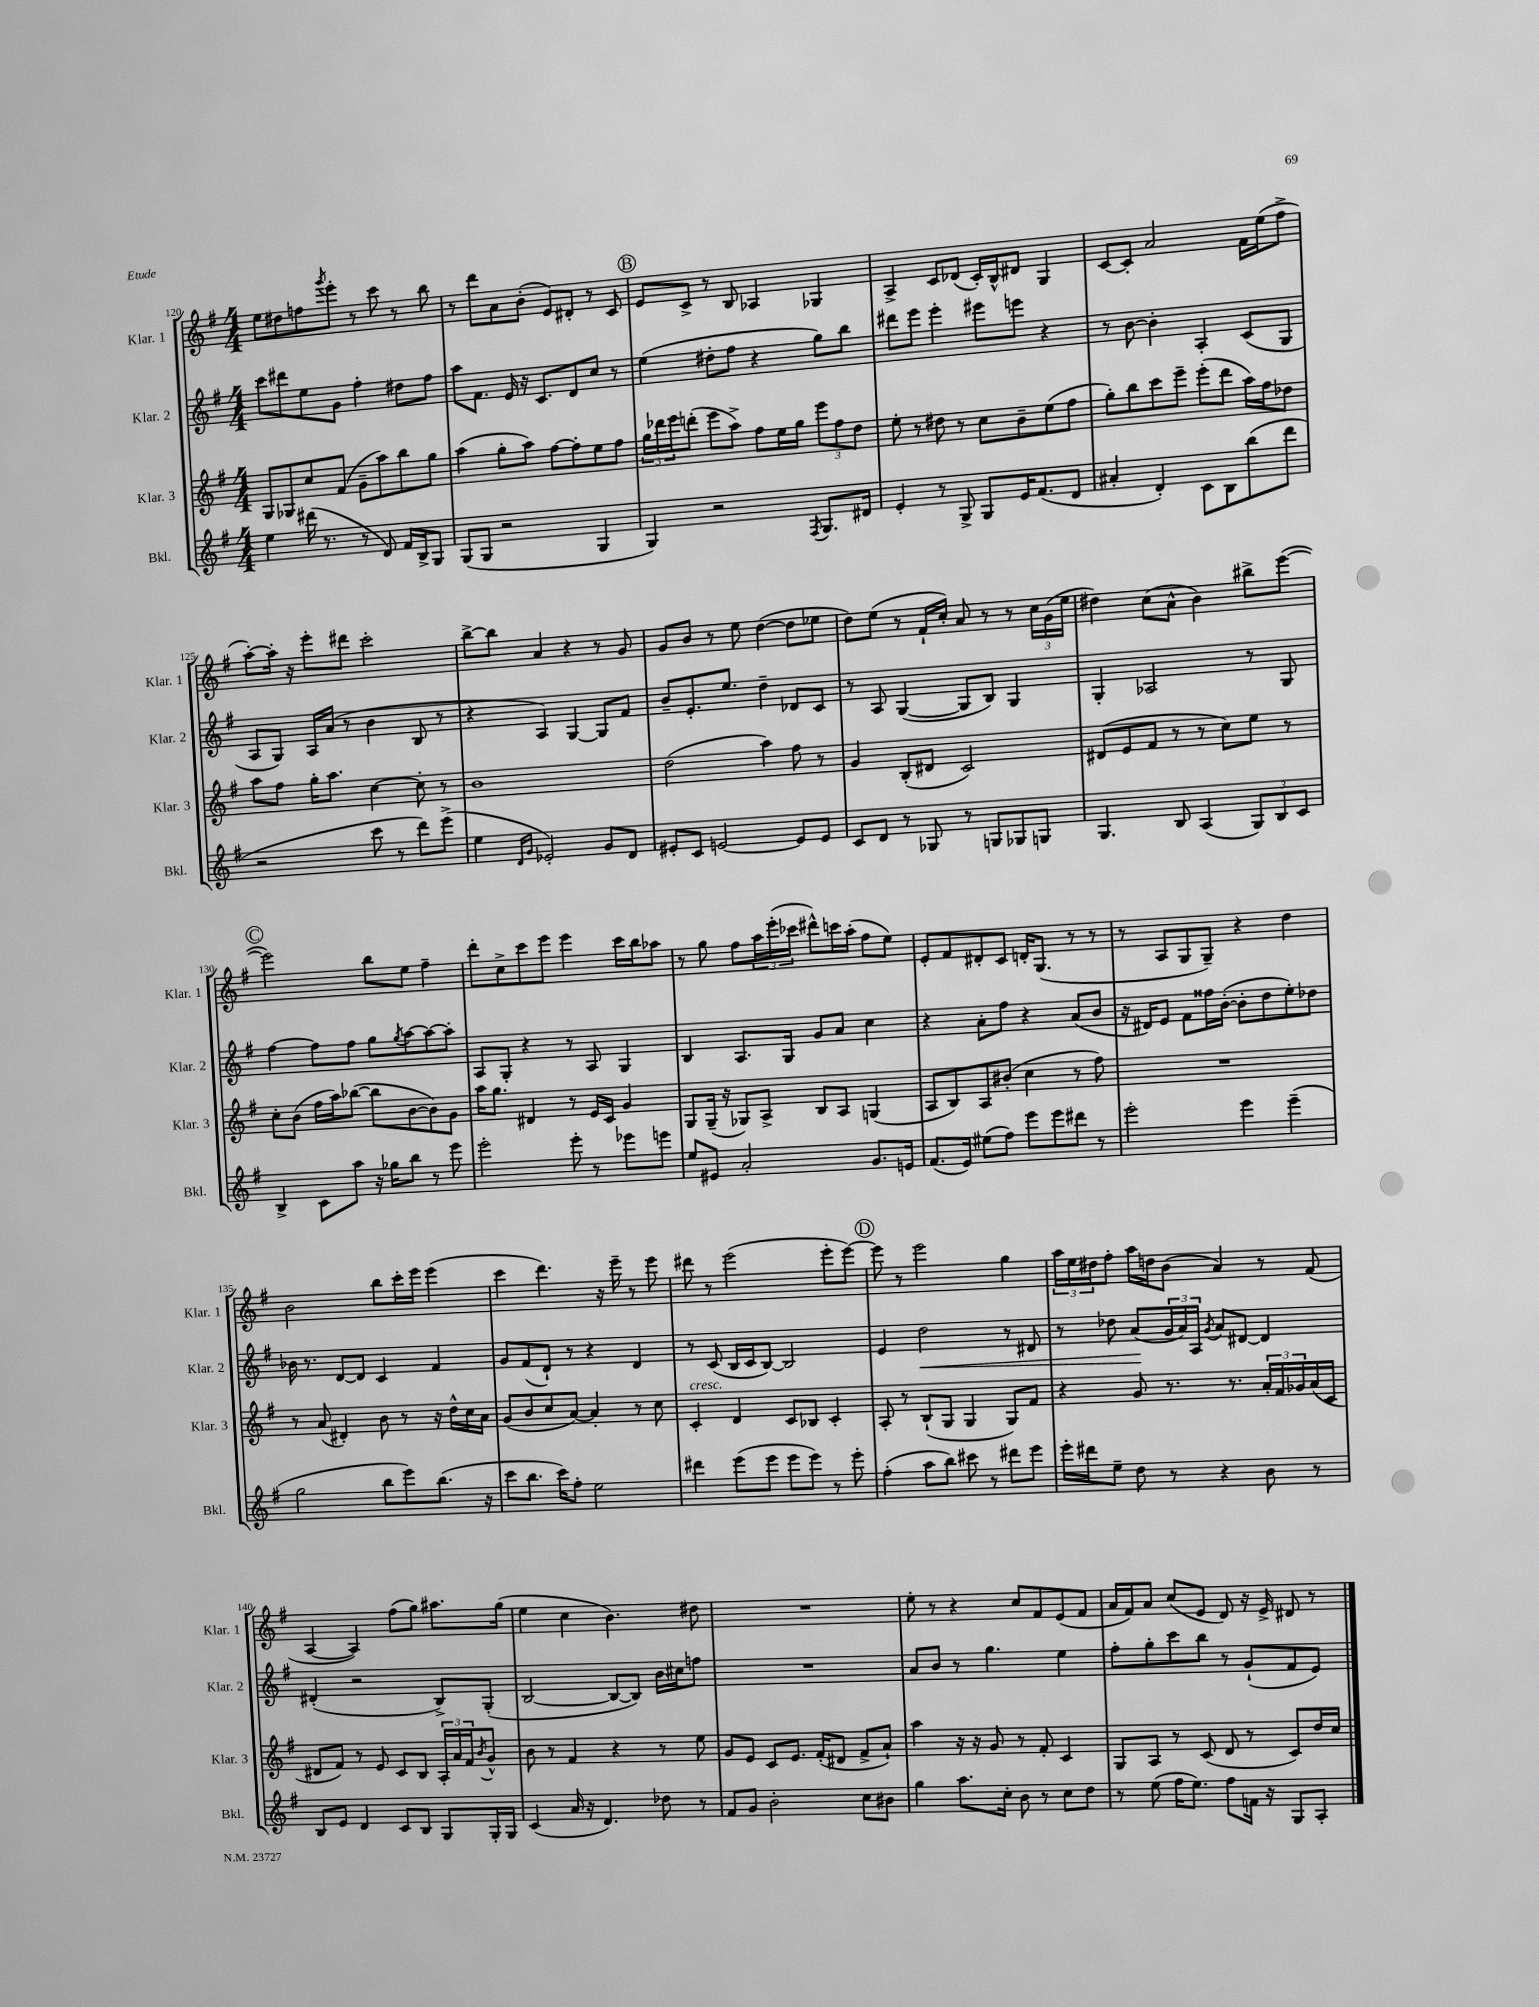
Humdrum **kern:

**kern	**kern	**kern	**dynam	**kern
*part4	*part3	*part2	*part2	*part1
*staff4	*staff3	*staff2	*staff2	*staff1
*I"Bkl.	*I"Klar. 3	*I"Klar. 2	*	*I"Klar. 1
*I'Bkl.	*I'Klar. 3	*I'Klar. 2	*	*I'Klar. 1
*clefG2	*clefG2	*clefG2	*	*clefG2
*k[f#]	*k[f#]	*k[f#]	*	*k[f#]
*M4/4	*M4/4	*M4/4	*	*M4/4
=120	=120	=120	=120	=120
4ee\	8G/L	8ccc\L	.	8ee\L
.	8G-X/	8ddd#X\	.	8dd#X\
(16ddd#X\	8cc/	8ee\	.	8ffn\
8.r	.	.	.	.
.	.	.	.	8qggg/
.	(8f#/J	8g\J	.	8eee'\J
8r	8g~\L	4ff#'\	.	8r
8d/)	8aa\)	.	.	8ccc\
16f#/LL	8bb\	8dd#X\L	.	8r
16B^/J	.	.	.	.
8G/J	8gg\J	8ff#\J	.	8bb\
=121	=121	=121	=121	=121
(8G/L	(4aa\	8aa\L	.	8r
8G/J	.	8.f#\J	.	8ddd\L
2r	8gg'\L	.	.	8a\
.	.	16e/	.	.
.	8aa\J)	16r	.	(8b'\J
.	.	8.c/L	.	.
.	[8ff#\L	.	.	8e/L)
.	8ff#'\]	8d/	.	8d#X'/J
4G/	8ee\	8cc/J	.	8r
.	8ff#\J	8r	.	8c/
!!LO:REH:place=s1:t=B
=122	=122	=122	=122	=122
4G/)	24gg\LL	(4ee\	.	8e/L
.	24ddd-X\	.	.	.
.	24eee\J	.	.	.
.	(8dddn'\J	.	.	8c^/J
2r	8eee\L	8dd#X'\L	.	8r
.	8aa^\J)	8ff#\J	.	8B/
.	8ff#\L	4r	.	4A-X/
.	16ee\L	.	.	.
.	16gg\JJ	.	.	.
8qF#/	.	.	.	.
8.G/L	12eee\L	8gg\L)	.	4G-X/
.	12ff#\	.	.	.
.	.	8bb\J	.	.
.	12dd\J	.	.	.
16d#X/Jk	.	.	.	.
=123	=123	=123	=123	=123
4e'/	8ee'\	8ddd#X\L	.	4A^/
.	8r	8eee\J	.	.
8r	8dd#X\	4eee'\	.	8c/L
8G^/	8r	.	.	(8d-X/J
8G/L	8cc\L	8eee#X\L	.	16c'/LL)
.	.	.	.	16B^^/J
16e/K	8b~\	8eeen\J	.	8d#X/J
(8.f#/	.	.	.	.
.	(8ee\	4r	.	4G/
8d/J	8ff#\J	.	.	.
=124	=124	=124	=124	=124
4a#X'/	8gg'\L)	8r	.	[8c/L
.	8bb\	[8b\	.	8c'/J]
4d'/)	8ccc\	4b'\]	.	2a/
.	8eee~\J	.	.	.
8c\L	(8eee'\L	4A'/	.	.
8B\	8ddd\J	.	.	.
(8bb\	16aa\LL)	(8c/L	.	16f#\LL
.	16ff#\J	.	.	(16ee\J
8ddd\J	8dd-X\J	8G/J	.	8ff#^\J
!!LO:LB:g=z
=125	=125	=125	=125	=125
2r	8aa\L	8A/L	.	[8aa'\L)
.	8ff#\J	8G/J)	.	16aa'\Jk]
.	.	.	.	16r
.	16gg'\KL	16A/LL	.	8eee'\L
.	8.aa\J	(16a/JJ	.	.
.	.	8r	.	8ddd#X\J
8ccc\	[4cc\	4b\	.	2ccc'\
8r	.	.	.	.
8ddd\L)	8cc'\]	8B/	.	.
(8eee^\J	8r	8r	.	.
=126	=126	=126	=126	=126
4ee\	1b	4r	.	[8bb^\L
.	.	.	.	8bb\J]
16qqd/LL	.	.	.	.
16qqg/JJ	.	.	.	.
2e-X'/)	.	4A/)	.	4a/
.	.	[4G/	.	4r
8g/L	.	8G/L]	.	8r
8d/J	.	8f#/J	.	8g/
=127	=127	=127	=127	=127
8e#X'/L	(2dd\	8b~/L	.	8g/L
8c/J	.	8.e'/	.	8b/J
[2en/	.	.	.	8r
.	.	8.ee/J	.	.
.	.	.	.	8ee\
.	4aa\)	4dd~\	.	([4dd\
8e/L]	8ff#\	8d-X/L	.	8dd\L]
8e/J	8r	8c/J	.	8ee-X\J
=128	=128	=128	=128	=128
8c/L	4g/	8r	.	8dd\L)
8d/J	.	8A/	.	(8ee\J
8r	(8B'/L	([4G/	.	8r
8G-X/	8d#X/J	.	.	16f#`/LL
.	.	.	.	16cc'/JJ)
8r	2c/)	8G/L]	.	8a/
8Gn/L	.	8B/J)	.	8r
8G-X/	.	4G/	.	8r
8Gn/J	.	.	.	24cc\LL
.	.	.	.	(24g\
.	.	.	.	24ee\JJ
=129	=129	=129	=129	=129
4.G/	(8d#X/L	4G'/	.	4dd#X\)
.	8e/	.	.	.
.	8f#/J	2A-X/	.	(8cc\L
8B/	8r	.	.	8a^^\J
(4A/	8r	.	.	4b\)
.	8cc\L)	.	.	.
12G/L)	8ee\J	8r	.	8bb#X^\L
12B/	.	.	.	.
.	8r	8G/	.	([8eee\J
12c/J	.	.	.	.
!!LO:LB:g=z
!!LO:REH:place=s1:t=C
=130	=130	=130	=130	=130
4B^/	8cc'\L	[4ff#\	.	2eee\])
.	(8b\J	.	.	.
8c\L	16ff#\LL	8ff#\L]	.	.
.	16aa\J)	.	.	.
8aa\J	([8bb-X\J	8ff#\J	.	.
16r	8bb-\L]	8gg\L	.	8bb\L
16gg-X\KL	.	.	.	.
.	.	8qgg/	.	.
8bb\J	[8b\	[8aa\	.	8ee\J
8r	8b\])	8aa\_	.	4ff#~\
8eee\	8g\J	8aa'\J]	.	.
=131	=131	=131	=131	=131
2eee'\	16aa\KL	8A/L	.	8ddd'\L
.	8.gg\J	.	.	.
.	.	8G'/J	.	8cc^\
.	4d#X/	4r	.	8ccc\
.	.	.	.	8eee\J
8eee'\	8r	8r	.	4eee\
8r	16e/LL	8A/	.	.
.	16c/JJ	.	.	.
8eee-X\L	4g/	4G/	.	16ccc\LL
.	.	.	.	16bb\J
8eeen\J	.	.	.	8aa-X\J
=132	=132	=132	=132	=132
8ee/L	8G/L	4B/	.	8r
8e#X/J	(16G~/Jk	.	.	8gg\
.	16r	.	.	.
2a'/	8G-X/L)	8.A/L	.	8ff#\L
.	8A^/J	.	.	24aa\L
.	.	.	.	(24eee'\
.	.	16G/Jk	.	.
.	.	.	.	24ccc-X\JJ
.	8B/L	8g/L	.	8ddd#X^^\L)
.	8A/J	8a/J	.	16cccn\L
.	.	.	.	(16aa'\JJ
8.g/L	(4Gn/	4cc\	.	8ff#\L
.	.	.	.	8ee\J)
16en/Jk	.	.	.	.
=133	=133	=133	=133	=133
(8.f#/L	8A/L	4r	.	8e'/L
.	8B/)	.	.	8f#/
16e/Jk)	.	.	.	.
(8ee#X\L	8A/	8a'\L	.	8d#X'/
8ff#\J)	(8b#X'/J	8ff#\J	.	8c/J
8eee\L	4cc\	4r	.	16dn'/KL
.	.	.	.	(8.G/J
8eee\	.	.	.	.
8ddd#X\J	8r	(8a/L	.	8r
8r	8ff#\)	8b/J	.	8r
=134	=134	=134	=134	=134
2eee'\	1r	16r	.	8r
.	.	16d#X/KL)	.	.
.	.	8e/J	.	8A/L
.	.	8f#\L	.	8G/
.	.	16ff##X\L	.	8G~/J)
.	.	([16b'\JJ	.	.
4eee\	.	8b'\L]	.	4r
.	.	8dd\	.	.
(4eee~\	.	8ee'\)	.	4dd\
.	.	8dd-X\J	.	.
!!LO:LB:g=z
=135	=135	=135	=135	=135
2gg\	8r	16b-X\	.	2b\
.	.	8.r	.	.
.	(8a/	.	.	.
.	4d#X'/)	[8d/L	.	.
.	.	8d/J]	.	.
8bb\L	8b\	4c/	.	8bb\L
8eee\)	8r	.	.	16ccc'\L
.	.	.	.	16eee\JJ
(8.bb\J	16r	4f#/	.	(4eee\
.	16dd^^\LL	.	.	.
.	16cc\	.	.	.
16r	16a\JJ	.	.	.
=136	=136	=136	=136	=136
8ccc\L	(8g/L	8g/L	.	4ccc\
8.bb\J	8b/	(8f#/	.	.
.	8cc/	8d`/J)	.	4.ddd\)
16ccc\KL)	.	.	.	.
8ff#'\J	[8a/J)	8r	.	.
2ee\	4a'/]	4r	.	.
.	.	.	.	16r
.	.	.	.	16eee~\
.	8r	4d/	.	8r
.	8cc\	.	.	8eee\
=137	=137	=137	=137	=137
!	!LO:TX:a:i:t=cresc.	!	!	!
4ddd#X\	4c'/	8r	.	8ddd#X\
.	.	(8c/	.	8r
(8eee\L	4d/	16B/LL	.	(2eee\
.	.	16c/J	.	.
8eee\J	.	[8B/J)	.	.
8eee\L	8c/L	2B/]	.	.
8eee\J)	8B-X/J	.	.	.
8r	4c'/	.	.	8eee'\L
8eee'\	.	.	.	[8eee\J)
!!LO:REH:place=s1:t=D
=138	=138	=138	=138	=138
(4ff#'\	8A'/	4e/	.	8eee\]
.	8r	.	.	8r
!	!	!	!LO:HP:b	!
8aa\L	(8B`/L	2dd\	<	2eee\
8bb\J)	8G/J	.	.	.
8ccc#X\	4G/	.	.	.
8r	.	.	.	.
8ddd#X\L	8G/L)	8r	.	4gg\
8eee\J	8f#/J	8d#X/	.	.
=139	=139	=139	=139	=139
16eee'\LL	4r	8r	.	24aa\LL
.	.	.	.	24ee\
16ddd#X\J	.	.	.	.
.	.	.	.	24dd#X\J
8ee~\J	.	8dd-X\	.	8ff#'\J
8dd\	8g/	(8a/L	.	16aa\LL
.	.	.	.	16ddn\J
8r	8.r	24g/L	[	(8b\J
.	.	24a/)	.	.
.	.	24A/JJ	.	.
.	.	8qg/	.	.
4r	.	8a/L	.	4a/)
.	8.r	.	.	.
.	.	[8d#X/J	.	.
8b\	24a'/LL	4d#/]	.	8r
.	24f#/	.	.	.
.	24g-X/	.	.	.
8r	(16a/	.	.	(8f#/
.	16c/JJ	.	.	.
!!LO:LB:g=z
=140	=140	=140	=140	=140
8B/L	8d#X/L	(4d#X'/	.	[4A/
8e/J	8f#/J)	.	.	.
4d/	8r	2r	.	4A/])
.	8e/	.	.	.
8c/L	8c/L	.	.	(8ff#\L
8B/J	8B/J	.	.	8gg\J)
8G/L	24A'/LL	8B^/L)	.	8.aa#X\L
.	24a/	.	.	.
.	24f#/J	.	.	.
.	8qb/	.	.	.
16G'/L	8g^^/J	(8G'/J	.	.
16G/JJ	.	.	.	(16gg\Jk
=141	=141	=141	=141	=141
(4c/	8b\	[2B/	.	4ee\
.	8r	.	.	.
16a/	4f#/	.	.	4cc\
16r	.	.	.	.
4.d/)	.	.	.	.
.	4r	8B/L_	.	4.b\)
.	.	8B/J])	.	.
8dd-X\	8r	16b\LL	.	.
.	.	16cc#X\J	.	.
8r	8ee\	8ffn\J	.	8dd#X\
=142	=142	=142	=142	=142
8f#/L	8g/L	1r	.	1r
8g/J	8e/J	.	.	.
2b'\	8c/L	.	.	.
.	8.e/J	.	.	.
.	(16f#'/KL	.	.	.
.	8d#X/J	.	.	.
8cc\L	8f#^/L	.	.	.
8b#X\J	8a`/J)	.	.	.
=143	=143	=143	=143	=143
4gg\	4aa\	8a/L	.	8ee'\
.	.	8b/J	.	8r
8.aa\L	16r	8r	.	4r
.	16r	.	.	.
.	8g/	4.gg\	.	.
16cc'\Jk	.	.	.	.
8b\	8r	.	.	8cc/L
8r	8f#'/	.	.	8f#/
8cc\L	4c/	4ee\	.	(8e/
8dd\J	.	.	.	8f#/J
=144	=144	=144	=144	=144
8r	8G/L	8ff#'\L	.	16a/LL
.	.	.	.	16f#/J)
(8ee\	8A/J	8gg'\	.	8a/J
16ff#\KL	8r	8ccc\	.	(8cc/L
8.ee\J)	.	.	.	.
.	(8c/	8bb\J	.	8e/J
8ff#\L	8d/	8r	.	8d/)
16fn\Jk	8r	(8g`/L	.	16r
16r	.	.	.	16e^/
8G/L	8c/L)	8f#/	.	8d#X/
8A'/J	16dd/L	8e/J)	.	8r
.	16cc/JJ	.	.	.
==	==	==	==	==
*-	*-	*-	*-	*-
